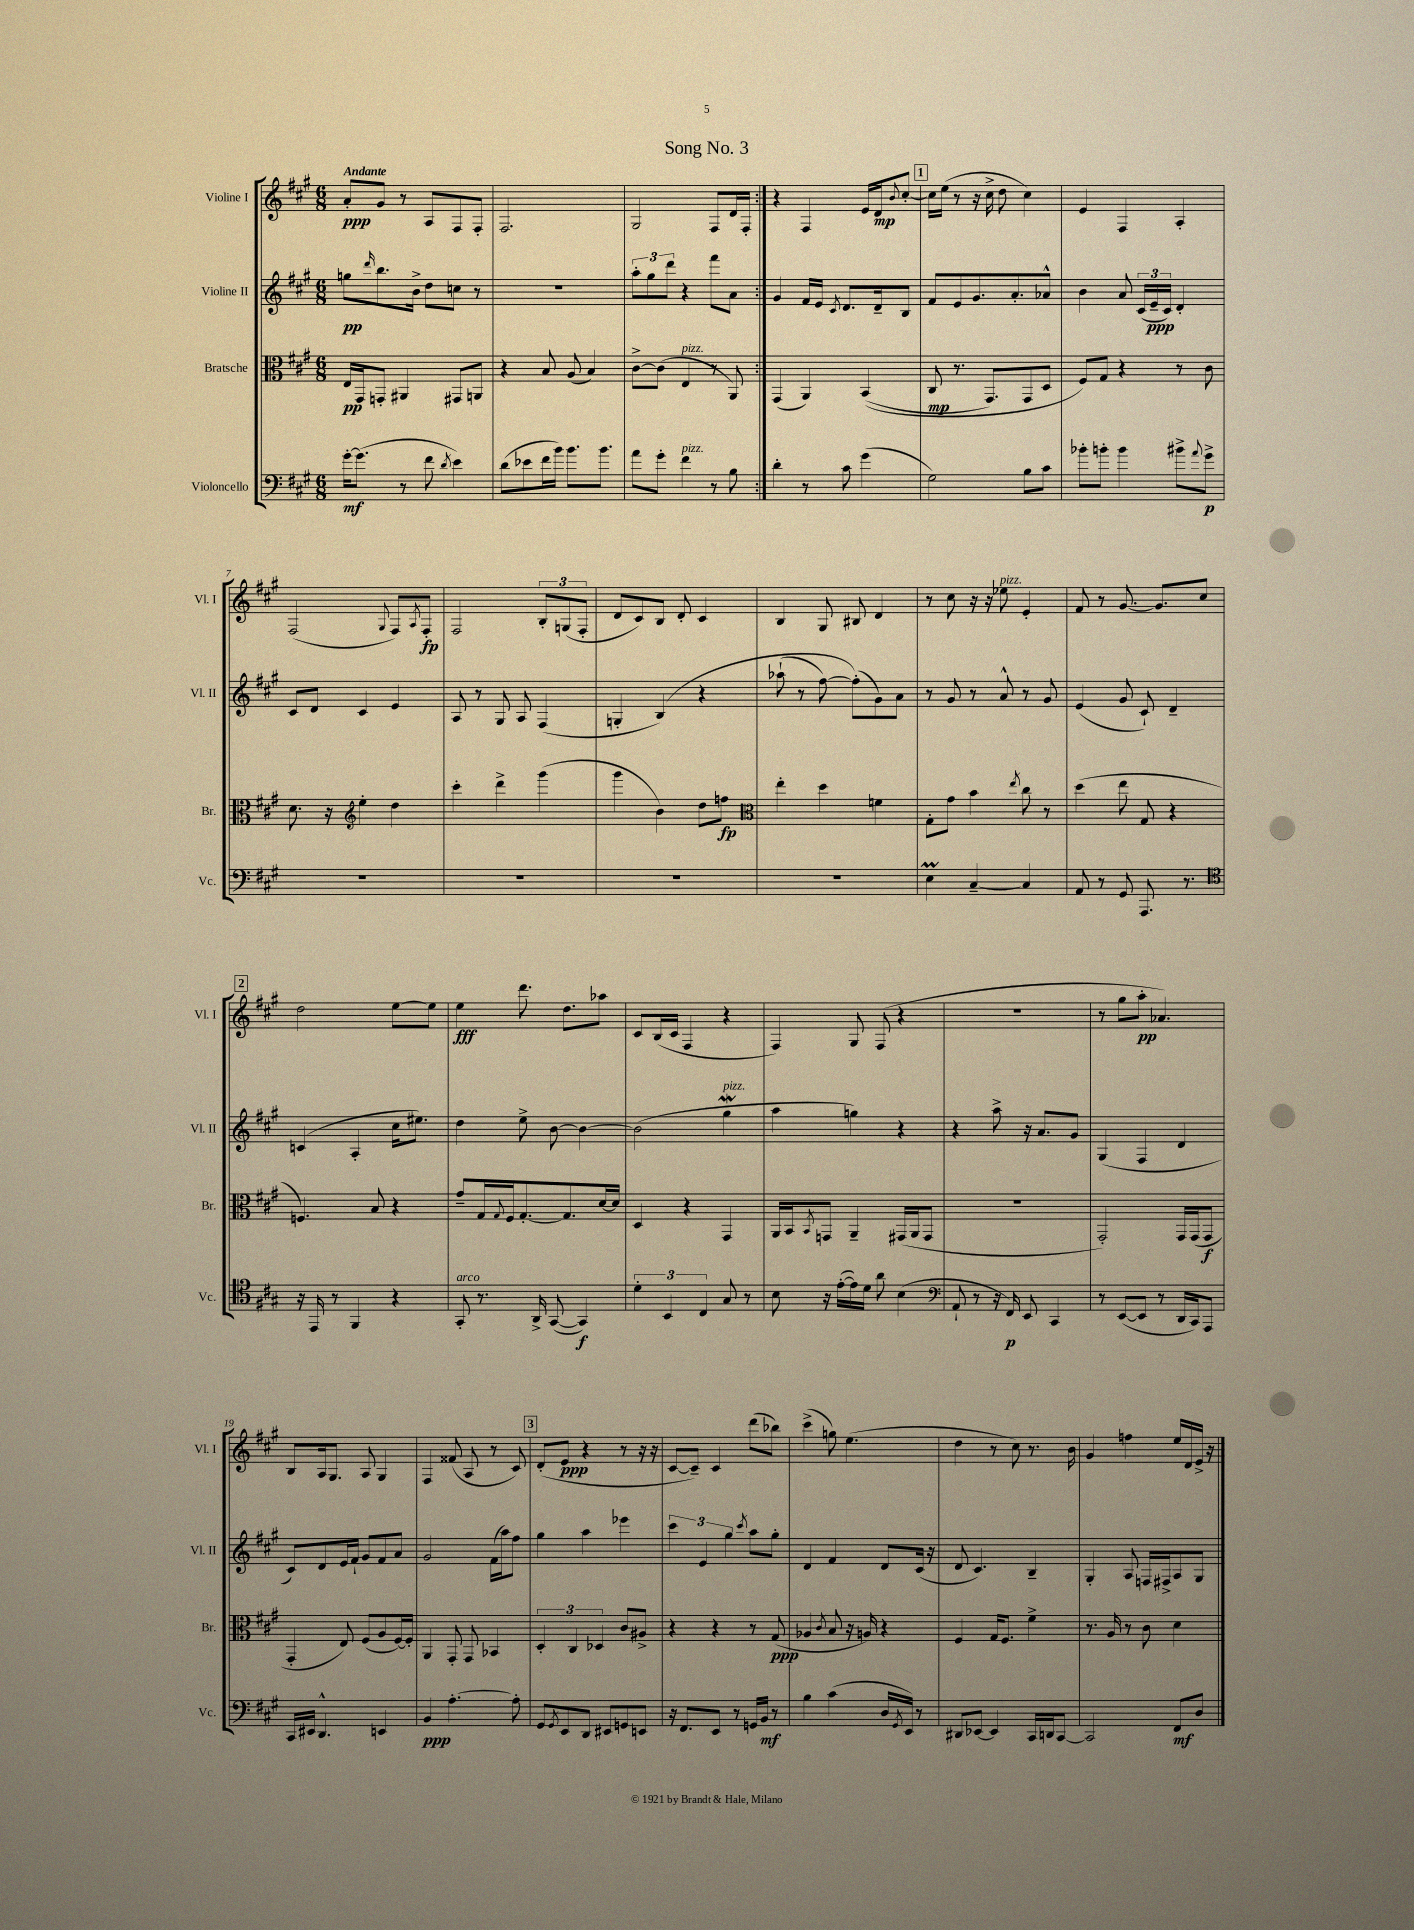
\header { title = "Song No. 3" }
<<
\new StaffGroup <<
\new Staff = "s0" \with { instrumentName = "Violine I" shortInstrumentName = "Vl. I" } {
    \clef treble \key a \major \numericTimeSignature \time 6/8 \tempo "Andante"
    \repeat volta 2 { a'8-.\ppp gis'8 r8 a8 fis8 fis8-. |
    fis2. |
    gis2 fis8 d'16 fis16-. | }
    r4 fis4 e'16 d'16\mp \appoggiatura { b'8 } cis''8~-. |
    \mark \markup { \box "1" } cis''16 e''16( r8 r16 cis''16-> d''8 cis''4) |
    e'4 fis4 a4-. |
    fis2( \appoggiatura { gis8 } fis8) \acciaccatura { a8 } fis8-.\fp |
    fis2 \tuplet 3/2 { b8-. g8( fis8-. } |
    d'8 cis'8) b8 d'8-. cis'4 |
    b4 gis8 bis8 d'4 |
    r8 cis''8 r16 r16 ees''8^\markup { \italic "pizz." } e'4-. |
    fis'8 r8 gis'8.~ gis'8. cis''8 |
    \mark \markup { \box "2" } d''2 e''8~ e''8 |
    e''4\fff d'''8. d''8. aes''8 |
    cis'8 b16( cis'16 fis4 r4 |
    fis4) gis8 fis8( r4 |
    R2. |
    r8 gis''8 a''8-.\pp aes'4.) |
    b8 a16 gis8. a8 gis4 |
    fis4 fisis'8( a8 r8 cis'8) |
    \mark \markup { \box "3" } d'8-.( e'8\ppp r4 r8 r16 r16 |
    cis'8~ cis'8--) cis'4 d'''8( bes''8) |
    cis'''4->( g''8) e''4.( |
    d''4 r8 cis''8) r8. b'16 |
    gis'4 f''4 e''16 d'16 e'16-> r16 \bar "|." |
}
\new Staff = "s1" \with { instrumentName = "Violine II" shortInstrumentName = "Vl. II" } {
    \clef treble \key a \major \numericTimeSignature \time 6/8
    \repeat volta 2 { g''8\pp \grace { d'''16 } b''8. b'16-> d''8 c''8 r8 |
    R2. |
    \tuplet 3/2 { a''8-. gis''8 d'''8 } r4 fis'''8 a'8 | }
    gis'4 fis'16 e'16 \acciaccatura { cis'8 } d'8. d'16-- b8 |
    \mark \markup { \box "1" } fis'8 e'8 gis'8. a'8.-. aes'8-^ |
    b'4 a'8 \tuplet 3/2 { cis'16( e'16--\ppp cis'16) } d'4-. |
    cis'8 d'8 cis'4 e'4 |
    a8 r8 gis8 a8 fis4( |
    g4-. b4)\( r4 |
    aes''8-!( r8 fis''8~) fis''8-.(\) gis'8) a'8 |
    r8 gis'8 r8 a'8-^ r8 gis'8 |
    e'4( gis'8 cis'8-!) d'4-- |
    \mark \markup { \box "2" } c'4( a4-. cis''16 eis''8.) |
    d''4 e''8-> b'8~ b'4~ |
    b'2( gis''4\mordent^\markup { \italic "pizz." } |
    a''4 g''4) r4 |
    r4 a''8-> r16 a'8. gis'8 |
    gis4( fis4 d'4 |
    cis'8) d'8 e'16 fis'16-! gis'8 fis'8 a'8 |
    gis'2 fis'16( a''16) fis''8 |
    \mark \markup { \box "3" } gis''4 a''4 ees'''4 |
    \tuplet 3/2 { cis'''4 e'4 gis''4 } \acciaccatura { cis'''8 } a''8 gis''8-. |
    d'4 fis'4 d'8 cis'16( r16 |
    d'8 cis'4.) b4-- |
    gis4-. a8 f16 fis16-> a8 gis8 \bar "|." |
}
\new Staff = "s2" \with { instrumentName = "Bratsche" shortInstrumentName = "Br." } {
    \clef alto \key a \major \numericTimeSignature \time 6/8
    \repeat volta 2 { e16\pp gis,16 g,8-. ais,4 gis,8 a,8 |
    r4 b8 a8( b4) |
    cis'8~-> cis'8( e4^\markup { \italic "pizz." } r8 a,8) | }
    gis,4( a,4) b,4(\( |
    \mark \markup { \box "1" } cis8\mp r8. gis,8.) gis,8 d8 |
    fis8\) gis8 r4 r8 cis'8 |
    d'8. r16 \clef treble e''4-. d''4 |
    cis'''4-. d'''4-> gis'''4( |
    gis'''4 b'4) d''8 f''8\fp |
    \clef alto e''4-. d''4 f'4 |
    gis8-. gis'8 b'4 \acciaccatura { e''8 } cis''8 r8 |
    d''4( e''8 gis8 r4 |
    \mark \markup { \box "2" } f4.) b8 r4 |
    gis'8-- gis16 \appoggiatura { gis8 } fis16 gis8.~-. gis8. d'16~ d'16 |
    d4 r4 gis,4 |
    a,16 b,16 \acciaccatura { b,8 } g,8 a,4-- gis,16( a,16 gis,8 |
    R2. |
    gis,2-.) gis,16 gis,16( gis,8\f |
    gis,4-. e8) fis8( a8 fis16~) fis16-. |
    a,4 gis,8-. gis,8 bes,4 |
    \mark \markup { \box "3" } \tuplet 3/2 { d4-. cis4 des4 } cis'8 ais8-> |
    r4 r4 r8 gis8\ppp( |
    aes4 \acciaccatura { cis'8 } b8 r16 a16) r4 |
    fis4 gis16 fis8. fis'4-> |
    r8. a16 r8 cis'8 d'4 \bar "|." |
}
\new Staff = "s3" \with { instrumentName = "Violoncello" shortInstrumentName = "Vc." } {
    \clef bass \key a \major \numericTimeSignature \time 6/8
    \repeat volta 2 { gis'16~-.\mf gis'8.( r8 fis'8 \acciaccatura { d'8 } e'4) |
    d'8( ees'8 fis'16 b'16) b'8. b'8. |
    a'8 gis'8-. fis'4^\markup { \italic "pizz." } r8 b8 | }
    d'4-. r8 cis'8 gis'4( |
    \mark \markup { \box "1" } gis2) b8 cis'8 |
    bes'8-. b'8-. b'4 bis'8-> \appoggiatura { a'8 } gis'8->\p |
    R2. |
    R2. |
    R2. |
    R2. |
    e4\prall cis4~-- cis4 |
    a,8 r8 gis,8 a,,8. r8. |
    \mark \markup { \box "2" } \clef tenor r16 e,16 r8 fis,4 r4 |
    gis,8-.^\markup { \italic "arco" } r8. a,16-> gis,8~( gis,4\f) |
    \tuplet 3/2 { d'4-. b,4 cis4 } gis8 r8 |
    b8 r16 e'16~-.( e'16) d'16 a'8 b4( |
    \clef bass a,8-! r8 r16 fis,16\p) e,8 cis,4 |
    r8 e,8~( e,8 r8 d,16 cis,16) a,,8 |
    cis,16 eis,16 d,4.-^ e,4 |
    b,4\ppp a4.~-. a8-. |
    \mark \markup { \box "3" } gis,8 \acciaccatura { gis,8 } e,8 d,8 eis,8 g,8 e,8 |
    r16 fis,8. e,8 r8 g,16 b,16\mf r8 |
    b4 cis'4( d16 \acciaccatura { gis,8 } e,16) r8 |
    dis,8 ees,8~ ees,4 cis,16 d,16 cis,8~ |
    cis,2 fis,8\mf d8 \bar "|." |
}
>>
>>
